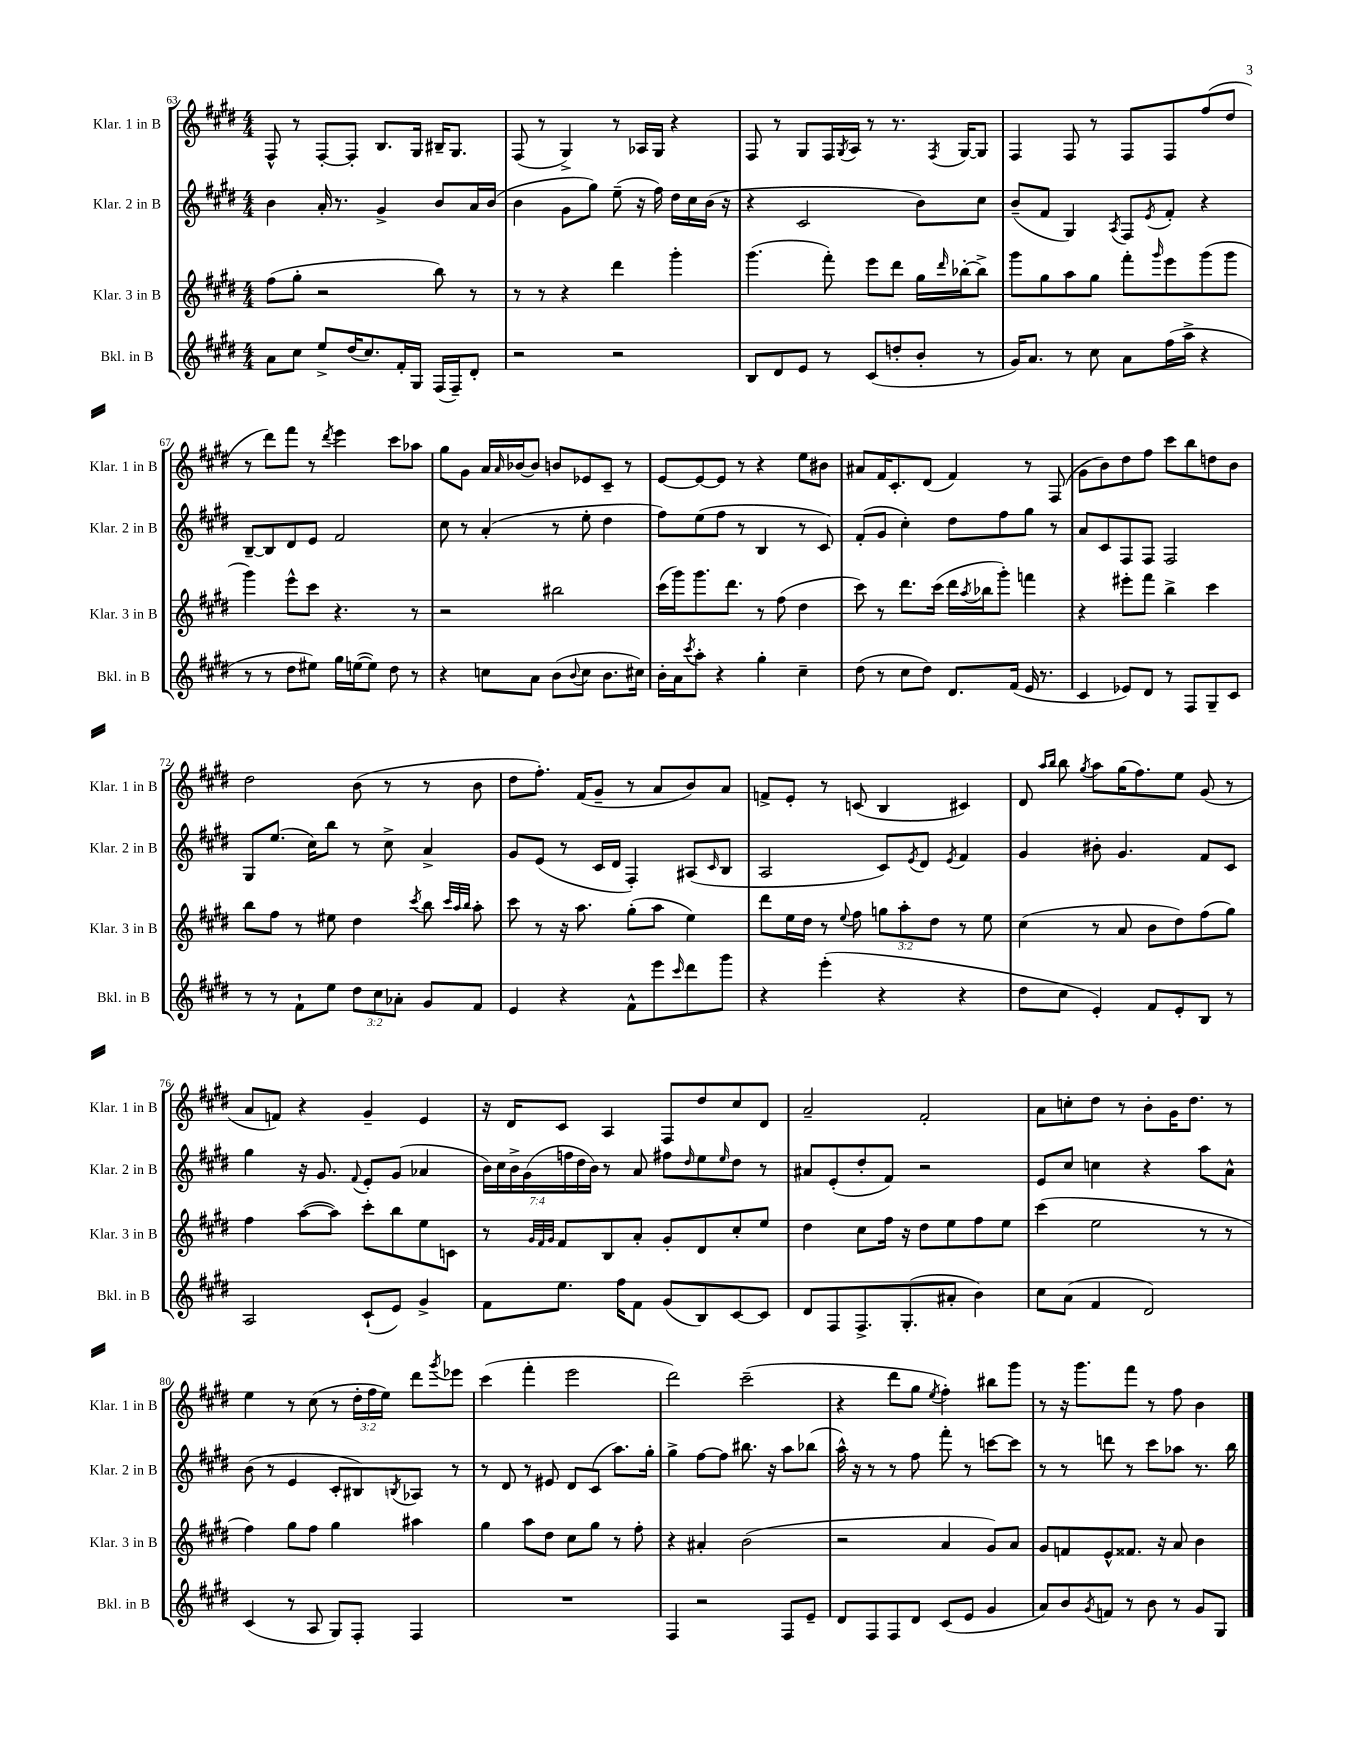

**kern	**kern	**kern	**kern
*staff4	*staff3	*staff2	*staff1
*clefG2	*clefG2	*clefG2	*clefG2
*k[f#c#g#d#]	*k[f#c#g#d#]	*k[f#c#g#d#]	*k[f#c#g#d#]
*M4/4	*M4/4	*M4/4	*M4/4
8a	(8ff#	4b	8F#^^
8cc#	8gg#'	.	8r
8ee^	2r	16a'	[8F#'
.	.	8.r	.
(16dd#	.	.	8F#']
8.cc#)	.	.	.
.	.	4g#^	8.B
16f#'	.	.	.
16G#	.	.	16G#
(16F#	8bb)	8b	16B#~
16F#~)	.	.	8.G#
8d#'	8r	16a	.
.	.	(16b	.
=	=	=	=
2r	8r	4b	(8F#
.	8r	.	8r
.	4r	8g#	4G#^)
.	.	8gg#)	.
2r	4ddd#	(8ee~	8r
.	.	16r	16A-
.	.	16ff#)	16G#
.	4ggg#'	16dd#	4r
.	.	16cc#	.
.	.	(16b	.
.	.	16r	.
=	=	=	=
8B	(4.ggg#	4r	8F#
8d#	.	.	8r
8e	.	2c#	8G#
8r	8fff#')	.	16F#
.	.	.	8qG#
.	.	.	16A
(8c#	8eee	.	8r
8dd'	8ddd#	.	8.r
8b'	16gg#	8b)	.
.	16qqddd#	.	8qF#
.	[16bb-'	.	[16G#
8r	8bb-^]	8cc#	8G#]
=	=	=	=
16g#)	8ggg#	(8b~	4F#
8.a	.	.	.
.	8gg#	8f#	.
8r	8aa	4G#)	8F#
8cc#	8gg#	.	8r
.	.	8qA	.
8a	8fff#'	8F#	8F#
.	16qqggg#	8qe	.
(16ff#	8eee	8f#'	8F#
16aa^	.	.	.
4r	(8ggg#	4r	(8ff#
.	8ggg#	.	8dd#
=	=	=	=
8r	4ggg#)	[8B~	8r
8r	.	8B]	8ddd#)
8dd#	8eee^^	8d#	8fff#
8ee#)	8ccc#	8e	8r
.	.	.	8qddd#
16gg#	4.r	2f#	4eee
([16ee	.	.	.
8ee])	.	.	.
8dd#	.	.	8ccc#
8r	8r	.	8aa-
=	=	=	=
4r	2r	8cc#	8gg#
.	.	8r	8g#
8cc	.	(4a'	16a
.	.	.	16qqa
.	.	.	[16b-
8a	.	.	8b-]
(8b	2bb#	8r	8b
8qqb	.	.	.
8cc	.	8ee'	8e-
8.b	.	4dd#	8c#~
.	.	.	8r
16cc#)	.	.	.
=	=	=	=
16b'	(16ccc#	8ff#)	[8e
16a	16ggg#)	.	.
8qccc#	.	.	.
8aa'	8.ggg#	(8ee	8e_
4r	.	8ff#	8e]
.	8.ddd#	.	.
.	.	8r	8r
4gg#'	8r	4B	4r
.	(8ff#	.	.
4cc#~	4dd#	8r	8ee
.	.	8c#)	8b#
=	=	=	=
(8dd#	8ccc#)	(8f#'	8a#
8r	8r	8g#	16f#
.	.	.	8.c#'
8cc#	8.ddd#	4cc#')	.
8dd#)	.	.	(8d#
.	(16ccc#	.	.
8.d#	16ddd#	8dd#	4f#)
.	8qaa	.	.
.	16bb-	.	.
.	8ggg#')	8ff#	.
(16f#	.	.	.
16e	4fff	8gg#	8r
8.r	.	.	.
.	.	8r	(8F#
=	=	=	=
4c#	4r	8a	8g#
.	.	8c#	8b)
8e-)	8eee#'	8F#	8dd#
8d#	8fff#	8F#	8ff#
8r	4bb^	2F#	8ccc#
8F#	.	.	8bb
8G#~	4ccc#	.	8dd
8c#	.	.	8b
=	=	=	=
8r	8bb	8G#	2dd#
8r	8ff#	(8.ee	.
8f#`	8r	.	.
.	.	16cc#)	.
8ee	8ee#	8bb	.
12dd#	4dd#	8r	(8b
12cc#	.	.	.
.	.	8cc#^	8r
12a-'	.	.	.
.	8qccc#	.	.
8g#	8bb	4a^	8r
.	32qqccc#	.	.
.	32qqaa	.	.
.	32qqbb	.	.
8f#	8aa'	.	8b
=	=	=	=
4e	8ccc#	8g#	8dd#
.	8r	(8e	8.ff#')
4r	16r	8r	.
.	8.aa	.	(16f#
.	.	16c#	8g#~
.	.	16d#	.
8f#^^	(8gg#'	4F#')	8r
8eee	8aa	.	8a
16qqccc#	.	.	.
8ddd#	4ee)	(8A#	8b)
.	.	16qqc#	.
8ggg#	.	8B	8a
=	=	=	=
4r	8ddd#	2A	8f^
.	16ee	.	8e'
.	16dd#	.	.
(4eee'	8r	.	8r
.	8qqee	.	.
.	8ff#	.	(8c
4r	12gg	8c#)	4B
.	12aa'	.	.
.	.	8qe	.
.	.	8d#	.
.	12dd#	.	.
.	.	8qe	.
4r	8r	4f#	4c#)
.	8ee	.	.
=	=	=	=
8dd#	(4cc#	4g#	8d#
.	.	.	16qqaa
.	.	.	16qqbb
8cc#	.	.	8bb
.	.	.	8qgg#
4e')	8r	8b#'	8aa
.	8a	4.g#	(16gg#
.	.	.	8.ff#)
8f#	8b	.	.
8e'	8dd#)	.	8ee
8B	(8ff#	8f#	(8g#
8r	8gg#)	8c#	8r
=	=	=	=
2A	4ff#	4gg#	8a
.	.	.	8f)
.	([8aa	16r	4r
.	.	8.g#	.
.	8aa])	.	.
.	.	8qqf#	.
(8c#`	8ccc#'	8e'	4g#~
8e)	8bb	(8g#	.
4g#^	8ee	4a-	4e
.	8c	.	.
=	=	=	=
8f#	8r	28b)	16r
.	.	28cc#	.
.	.	.	16d#
.	.	28b^	.
.	.	(28g#	.
.	32qqg#	.	.
.	32qqf#	.	.
.	32qqg#	.	.
8.ee	8f#	.	8c#
.	.	28ff	.
.	.	28dd#	.
.	.	28b)	.
.	8B	8r	4A
16ff#	.	.	.
8f#	8a'	8a	.
(8g#	8g#'	8ff#	8F#
.	.	16qqdd#	.
8B)	8d#	8ee	8dd#
.	.	16qqee	.
[8c#	8cc#'	8dd#	8cc#
8c#]	8ee	8r	8d#
=	=	=	=
8d#	4dd#	8a#	2a~
8F#	.	(8e'	.
8.F#^	8cc#	8dd#'	.
.	16ff#	8f#)	.
(8.G#'	16r	.	.
.	8dd#	2r	2f#'
8a#'	8ee	.	.
4b)	8ff#	.	.
.	8ee	.	.
=	=	=	=
8cc#	(4ccc#	8e	8a
(8a	.	8cc#	8cc'
4f#	2ee	4cc	8dd#
.	.	.	8r
2d#)	.	4r	8b'
.	.	.	16g#
.	.	.	8.dd#
.	8r	8aa	.
.	8r	8a^^	8r
=	=	=	=
(4c#	4ff#)	(8b	4ee
.	.	8r	.
8r	8gg#	4e	8r
8A	8ff#	.	(8cc#
8G#)	4gg#	8c#'	8r
8F#'	.	8B#)	24dd#'
.	.	.	24ff#
.	.	.	24ee)
.	.	8qB	.
4F#	4aa#	8A-	8ddd#
.	.	.	8qggg#
.	.	8r	8eee-
=	=	=	=
1r	4gg#	8r	(4ccc#
.	.	8d#	.
.	8aa	8r	4fff#'
.	8dd#	8e#	.
.	8cc#	8d#	2eee
.	8gg#	(8c#	.
.	8r	8.aa)	.
.	8ff#'	.	.
.	.	16gg#'	.
=	=	=	=
4F#	4r	4gg#^	2ddd#)
2r	4a#'	[8ff#	.
.	.	8ff#]	.
.	(2b	8.bb#	(2ccc#~
.	.	16r	.
8F#	.	8aa	.
8e~	.	(8bb-	.
=	=	=	=
8d#	2r	16aa^^)	4r
.	.	16r	.
8F#	.	8r	.
8F#	.	8r	8ddd#
8d#	.	8ff#	8gg#
.	.	.	8qee
(8c#	4a	8fff#'	4ff#')
8e	.	8r	.
4g#	8g#)	[8ccc	8bb#
.	8a	8ccc]	8ggg#
=	=	=	=
8a)	8g#	8r	8r
8b	8f	8r	16r
.	.	.	8.ggg#
8qg#	.	.	.
8f	8e^^	8ddd	.
8r	8.f##	8r	8fff#
8b	.	8ccc#	8r
.	16r	.	.
8r	8a	8aa-	8ff#
8g#	4b	8.r	4b
8G#	.	.	.
.	.	16bb	.
==	==	==	==
*-	*-	*-	*-
